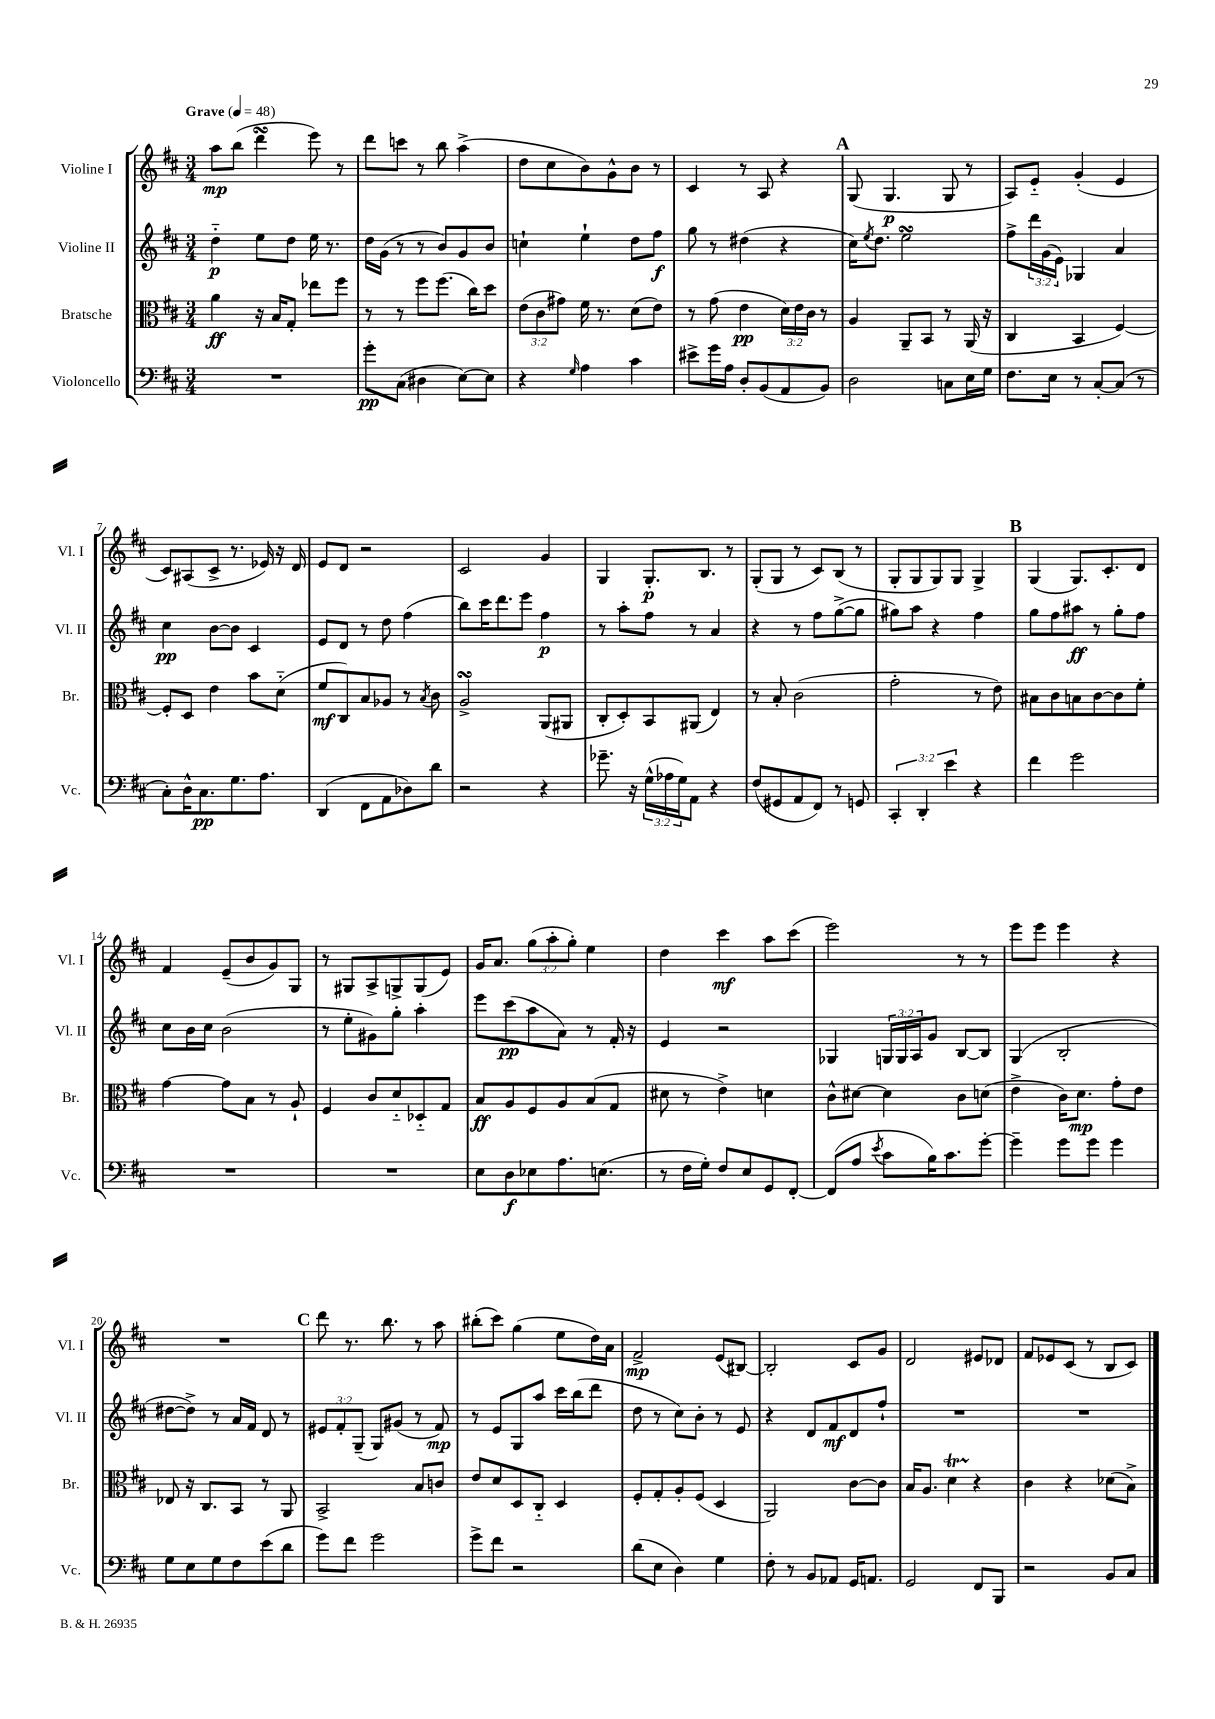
<<
\new StaffGroup <<
\new Staff = "s0" \with { instrumentName = "Violine I" shortInstrumentName = "Vl. I" } {
    \clef treble \key d \major \numericTimeSignature \time 3/4 \override Staff.TupletNumber.text = #tuplet-number::calc-fraction-text \tempo "Grave" 4 = 48
    a''8\mp b''8( d'''4\turn e'''8) r8 |
    d'''8 c'''8 r8 b''8 a''4->( |
    d''8 cis''8 b'8) g'8-^ b'8 r8 |
    cis'4 r8 a8 r4 |
    \mark \markup { \bold "A" } g8( g4.\p g8 r8 |
    a8) e'8-_ g'4-.( e'4 |
    cis'8) ais8( cis'8-> r8. ees'16) r16 d'16 |
    e'8 d'8 r2 |
    cis'2 g'4 |
    g4 g8.-.\p b8. r8 |
    g8-.( g8 r8 cis'8) b8( r8 |
    g8-. g8 g8) g8 g4-> |
    \mark \markup { \bold "B" } g4( g8.) cis'8.-. d'8 |
    fis'4 e'8--( b'8 g'8) g8 |
    r8 gis8 a8-> g8-> g8( e'8) |
    g'16 a'8. \tuplet 3/2 { g''8( a''8-. g''8-.) } e''4 |
    d''4 cis'''4\mf a''8 cis'''8( |
    e'''2) r8 r8 |
    e'''8 e'''8 e'''4 r4 |
    R2. |
    \mark \markup { \bold "C" } d'''8 r8. b''8. r8 a''8 |
    bis''8-.( cis'''8) g''4( e''8 d''16) a'16 |
    fis'2->\mp e'8( bis8~) |
    bis2-. cis'8 g'8 |
    d'2 eis'8 des'8 |
    fis'8 ees'8 cis'8( r8 b8 cis'8) \bar "|." |
}
\new Staff = "s1" \with { instrumentName = "Violine II" shortInstrumentName = "Vl. II" } {
    \clef treble \key d \major \numericTimeSignature \time 3/4 \override Staff.TupletNumber.text = #tuplet-number::calc-fraction-text
    d''4-_\p e''8 d''8 e''16 r8. |
    d''16 g'16( r8 r8 b'8) g'8 b'8 |
    c''4-! e''4-! d''8 fis''8\f |
    g''8 r8 dis''4( r4 |
    \mark \markup { \bold "A" } cis''16) \acciaccatura { e''8 } d''8. e''2\turn |
    fis''8-> \tuplet 3/2 { d'''16 g'16( e'16) } ges4 a'4 |
    cis''4\pp b'8~ b'8 cis'4 |
    e'8 d'8 r8 d''8 fis''4( |
    b''8) cis'''16 d'''8. e'''8 fis''4\p |
    r8 a''8-. fis''8 r8 a'4 |
    r4 r8 fis''8 g''8~->( g''8 |
    gis''8) a''8 r4 fis''4 |
    \mark \markup { \bold "B" } g''8 fis''8 ais''8\ff r8 g''8-. fis''8 |
    cis''8 b'16 cis''16 b'2( |
    r8 e''8-. gis'8) g''8-. a''4-. |
    e'''8 cis'''8\pp( a''8 a'8) r8 fis'16-. r16 |
    e'4 r2 |
    ges4 \tuplet 3/2 { g16 g16 a16 } g'8 b8~ b8 |
    g4( b2-. |
    dis''8~ dis''8->) r8 a'16 fis'16 d'8 r8 |
    \mark \markup { \bold "C" } \tuplet 3/2 { eis'8 fis'8-. g8--( } g8) gis'8( r8 fis'8\mp) |
    r8 e'8 g8 a''8 cis'''16 b''16( d'''8 |
    d''8 r8 cis''8) b'8-. r8 e'8 |
    r4 d'8 fis'8\mf d'8 fis''8-! |
    R2. |
    R2. \bar "|." |
}
\new Staff = "s2" \with { instrumentName = "Bratsche" shortInstrumentName = "Br." } {
    \clef alto \key d \major \numericTimeSignature \time 3/4 \override Staff.TupletNumber.text = #tuplet-number::calc-fraction-text
    a'4\ff r16 b16 g8-. ees''8 fis''8 |
    r8 r8 fis''8 fis''8.( cis''16) d''8 |
    \tuplet 3/2 { e'8( cis'8 gis'8) } fis'16 r8. d'8( e'8) |
    r8 g'8( e'4\pp \tuplet 3/2 { d'16) e'16 cis'16 } r8 |
    \mark \markup { \bold "A" } a4 a,8-- b,8 r8 a,16( r16 |
    cis4 b,4 fis4~) |
    fis8-. d8 e'4 b'8 d'8-_( |
    fis'8\mf cis8) b8 aes8 r8 \acciaccatura { b8 } cis'8 |
    a2->\turn a,8( ais,8 |
    cis8-. d8-.) b,8 ais,8( e4) |
    r8 b8-. cis'2( |
    g'2-. r8 e'8) |
    \mark \markup { \bold "B" } bis8 cis'8 b8 cis'8~ cis'8 fis'8-. |
    g'4~ g'8 b8 r8 a8-! |
    fis4 cis'8 d'8-_ des8-_ g8 |
    b8\ff a8 fis8 a8 b8( g8 |
    dis'8 r8 e'4->) d'4 |
    cis'8-^ dis'8~ dis'4 cis'8 d'8( |
    e'4-> cis'16) d'8.\mp g'8-. e'8 |
    ees8 r16 cis8. b,8 r8 a,8 |
    \mark \markup { \bold "C" } b,2-> b8 c'8 |
    e'8 d'8 d8 cis8-_ d4 |
    fis8-. g8-. a8-. fis8( d4 |
    a,2) cis'8~ cis'8 |
    b16 a8. d'4\startTrillSpan r4\stopTrillSpan |
    cis'4 r4 des'8( b8->) \bar "|." |
}
\new Staff = "s3" \with { instrumentName = "Violoncello" shortInstrumentName = "Vc." } {
    \clef bass \key d \major \numericTimeSignature \time 3/4 \override Staff.TupletNumber.text = #tuplet-number::calc-fraction-text
    R2. |
    g'8-.\pp cis8( dis4 e8~) e8 |
    r4 \grace { g16 } a4 cis'4 |
    eis'8-> g'16 a16 d8-. b,8( a,8 b,8) |
    \mark \markup { \bold "A" } d2 c8 e16 g16 |
    fis8. e16 r8 cis8~-. cis8( r8 |
    cis8-.) d16-^ cis8.\pp g8. a8. |
    d,4( fis,8 a,8 des8) d'8 |
    r2 r4 |
    ges'8.-- r16 \tuplet 3/2 { g16-^( aes16 g16) } a,8 r4 |
    fis8( gis,8 a,8 fis,8) r8 g,8 |
    \tuplet 3/2 { cis,4-. d,4-. e'4 } r4 |
    \mark \markup { \bold "B" } fis'4 g'2 |
    R2. |
    R2. |
    e8 d8\f ees8 a8. e8.( |
    r8 fis16 g16-.) fis8 e8 g,8 fis,8~-. |
    fis,8( a8 \acciaccatura { e'8 } cis'8 b16) cis'8. g'8~-. |
    g'4-- g'8 g'8 g'4 |
    g8 e8 g8 fis8 e'8( d'8 |
    \mark \markup { \bold "C" } g'8) fis'8 g'2 |
    g'8-> fis'8 r2 |
    d'8( e8 d4) g4 |
    fis8-. r8 b,8 aes,8 g,16 a,8. |
    g,2 fis,8 b,,8 |
    r2 b,8 cis8 \bar "|." |
}
>>
>>
